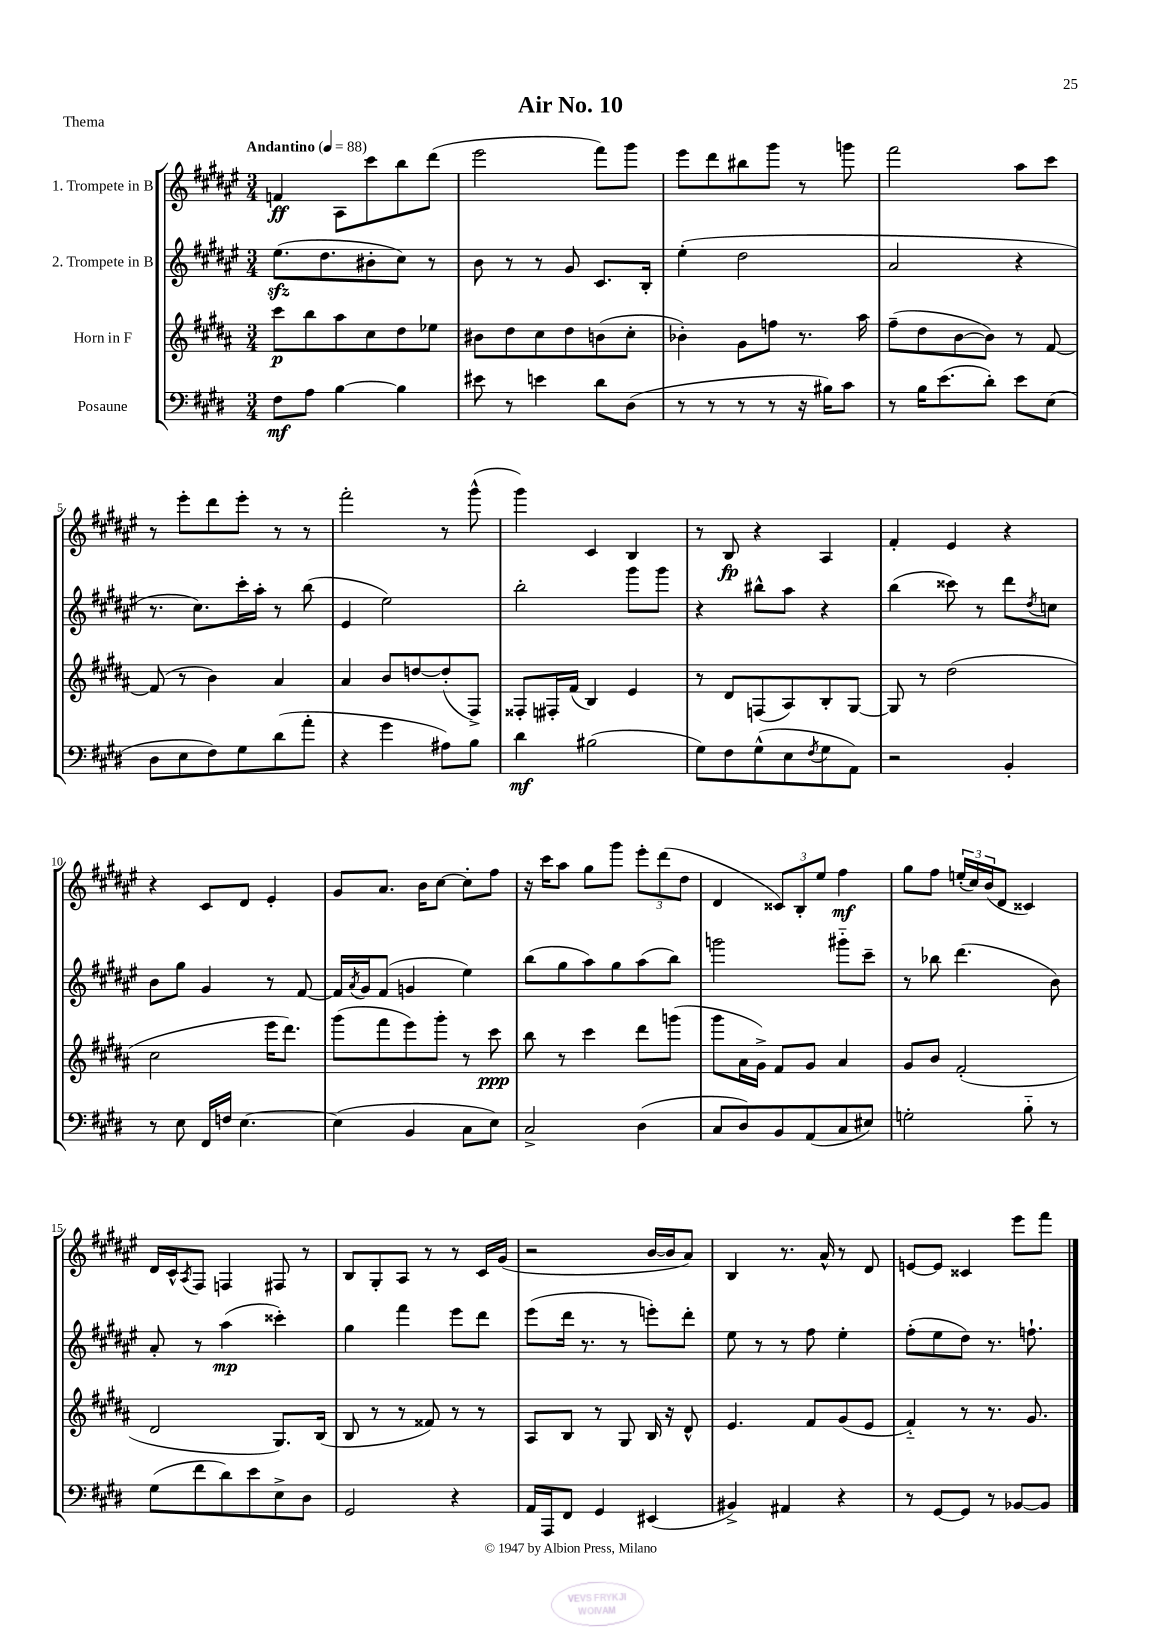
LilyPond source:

\header { title = "Air No. 10" piece = "Thema" }
<<
\new StaffGroup <<
\new Staff = "s0" \with { instrumentName = "1. Trompete in B" } {
    \clef treble \key fis \major \numericTimeSignature \time 3/4 \tempo "Andantino" 4 = 88
    f'4\ff ais8 cis'''8 b''8 dis'''8( |
    eis'''2 fis'''8) gis'''8 |
    eis'''8 dis'''8 bis''8 gis'''8 r8 g'''8 |
    fis'''2 ais''8 cis'''8 |
    r8 eis'''8-. dis'''8 eis'''8-. r8 r8 |
    fis'''2-. r8 gis'''8-^( |
    gis'''4) cis'4 b4 |
    r8 b8\fp r4 ais4 |
    fis'4-. eis'4 r4 |
    r4 cis'8 dis'8 eis'4-. |
    gis'8 ais'8. b'16 cis''8~ cis''8-. fis''8 |
    r16 cis'''16 ais''8 gis''8 gis'''8 \tuplet 3/2 { eis'''8-. dis'''8( dis''8 } |
    dis'4 \tuplet 3/2 { cisis'8) b8-. eis''8 } fis''4\mf |
    gis''8 fis''8 \tuplet 3/2 { e''16-.( cis''16) b'16( } dis'8 cisis'4) |
    dis'16 cis'16-^ \acciaccatura { ais8 } fis8 f4 fis8 r8 |
    b8 gis8-. ais8 r8 r8 cis'16 gis'16( |
    r2 b'16~ b'16 ais'8) |
    b4 r8. ais'16-^ r8 dis'8 |
    e'8~ e'8 cisis'4 eis'''8 fis'''8 \bar "|." |
}
\new Staff = "s1" \with { instrumentName = "2. Trompete in B" } {
    \clef treble \key fis \major \numericTimeSignature \time 3/4
    eis''8.\sfz( dis''8. bis'8-. cis''8) r8 |
    b'8 r8 r8 gis'8 cis'8. b16-. |
    eis''4-.( dis''2 |
    ais'2 r4 |
    r8. cis''8.) cis'''16-. ais''16-. r8 b''8( |
    eis'4 eis''2) |
    b''2-. gis'''8 gis'''8 |
    r4 bis''8-^ ais''8 r4 |
    b''4( cisis'''8) r8 dis'''8 \acciaccatura { dis''8 } c''8 |
    b'8 gis''8 gis'4 r8 fis'8~ |
    fis'16 \acciaccatura { ais'8 } gis'16 fis'8( g'4 eis''4) |
    b''8( gis''8 ais''8) gis''8 ais''8( b''8) |
    g'''2 gis'''8-_ cis'''8-- |
    r8 bes''8 dis'''4.( b'8) |
    ais'8-. r8 ais''4\mp( cisis'''4-.) |
    gis''4 fis'''4 eis'''8 dis'''8 |
    eis'''8( dis'''16 r8. r8 e'''8-.) dis'''8-. |
    eis''8 r8 r8 fis''8 eis''4-. |
    fis''8-.( eis''8 dis''8) r8. f''8.-! \bar "|." |
}
\new Staff = "s2" \with { instrumentName = "Horn in F" } {
    \clef treble \key b \major \numericTimeSignature \time 3/4
    cis'''8\p b''8 ais''8 cis''8 dis''8 ees''8 |
    bis'8 dis''8 cis''8 dis''8 b'8( cis''8-. |
    bes'4-.) gis'8 f''8 r8. ais''16 |
    fis''8--( dis''8 b'8~ b'8) r8 fis'8~ |
    fis'8( r8 b'4) ais'4 |
    ais'4 b'8 d''8~ d''8-.( fis8->) |
    fisis8-. fis16-. fis'16( b4) e'4 |
    r8 dis'8 f8( ais8) b8-. gis8~ |
    gis8 r8 dis''2( |
    cis''2 e'''16 dis'''8.) |
    gis'''8( fis'''8 e'''8) gis'''8-. r8 cis'''8\ppp |
    b''8 r8 cis'''4 dis'''8 g'''8( |
    gis'''8 ais'16 gis'16->) fis'8 gis'8 ais'4 |
    gis'8 b'8 fis'2-.( |
    dis'2 gis8.) b16( |
    b8 r8 r8 fisis'8) r8 r8 |
    ais8 b8 r8 gis8 b16 r16 dis'8-^ |
    e'4. fis'8 gis'8( e'8 |
    fis'4-_) r8 r8. gis'8. \bar "|." |
}
\new Staff = "s3" \with { instrumentName = "Posaune" } {
    \clef bass \key e \major \numericTimeSignature \time 3/4
    fis8\mf a8 b4~ b4 |
    eis'8 r8 e'4 dis'8 dis8( |
    r8 r8 r8 r8 r16 bis16) cis'8 |
    r8 b16 e'8.( dis'8-.) e'8 e8( |
    dis8 e8 fis8) gis8 dis'8( a'8-. |
    r4 gis'4 ais8) b8 |
    dis'4\mf bis2( |
    gis8) fis8 gis8-^( e8 \acciaccatura { fis8 } gis8 a,8) |
    r2 b,4-. |
    r8 e8 fis,16 f16 e4.~ |
    e4( b,4 cis8 e8) |
    cis2-> dis4( |
    cis8 dis8) b,8 a,8( cis8 eis8) |
    g2-. b8-_ r8 |
    gis8( fis'8 dis'8) e'8 e8-> dis8 |
    gis,2 r4 |
    a,16 a,,16 fis,8 gis,4 eis,4( |
    bis,4->) ais,4 r4 |
    r8 gis,8~ gis,8 r8 bes,8~ bes,8 \bar "|." |
}
>>
>>
